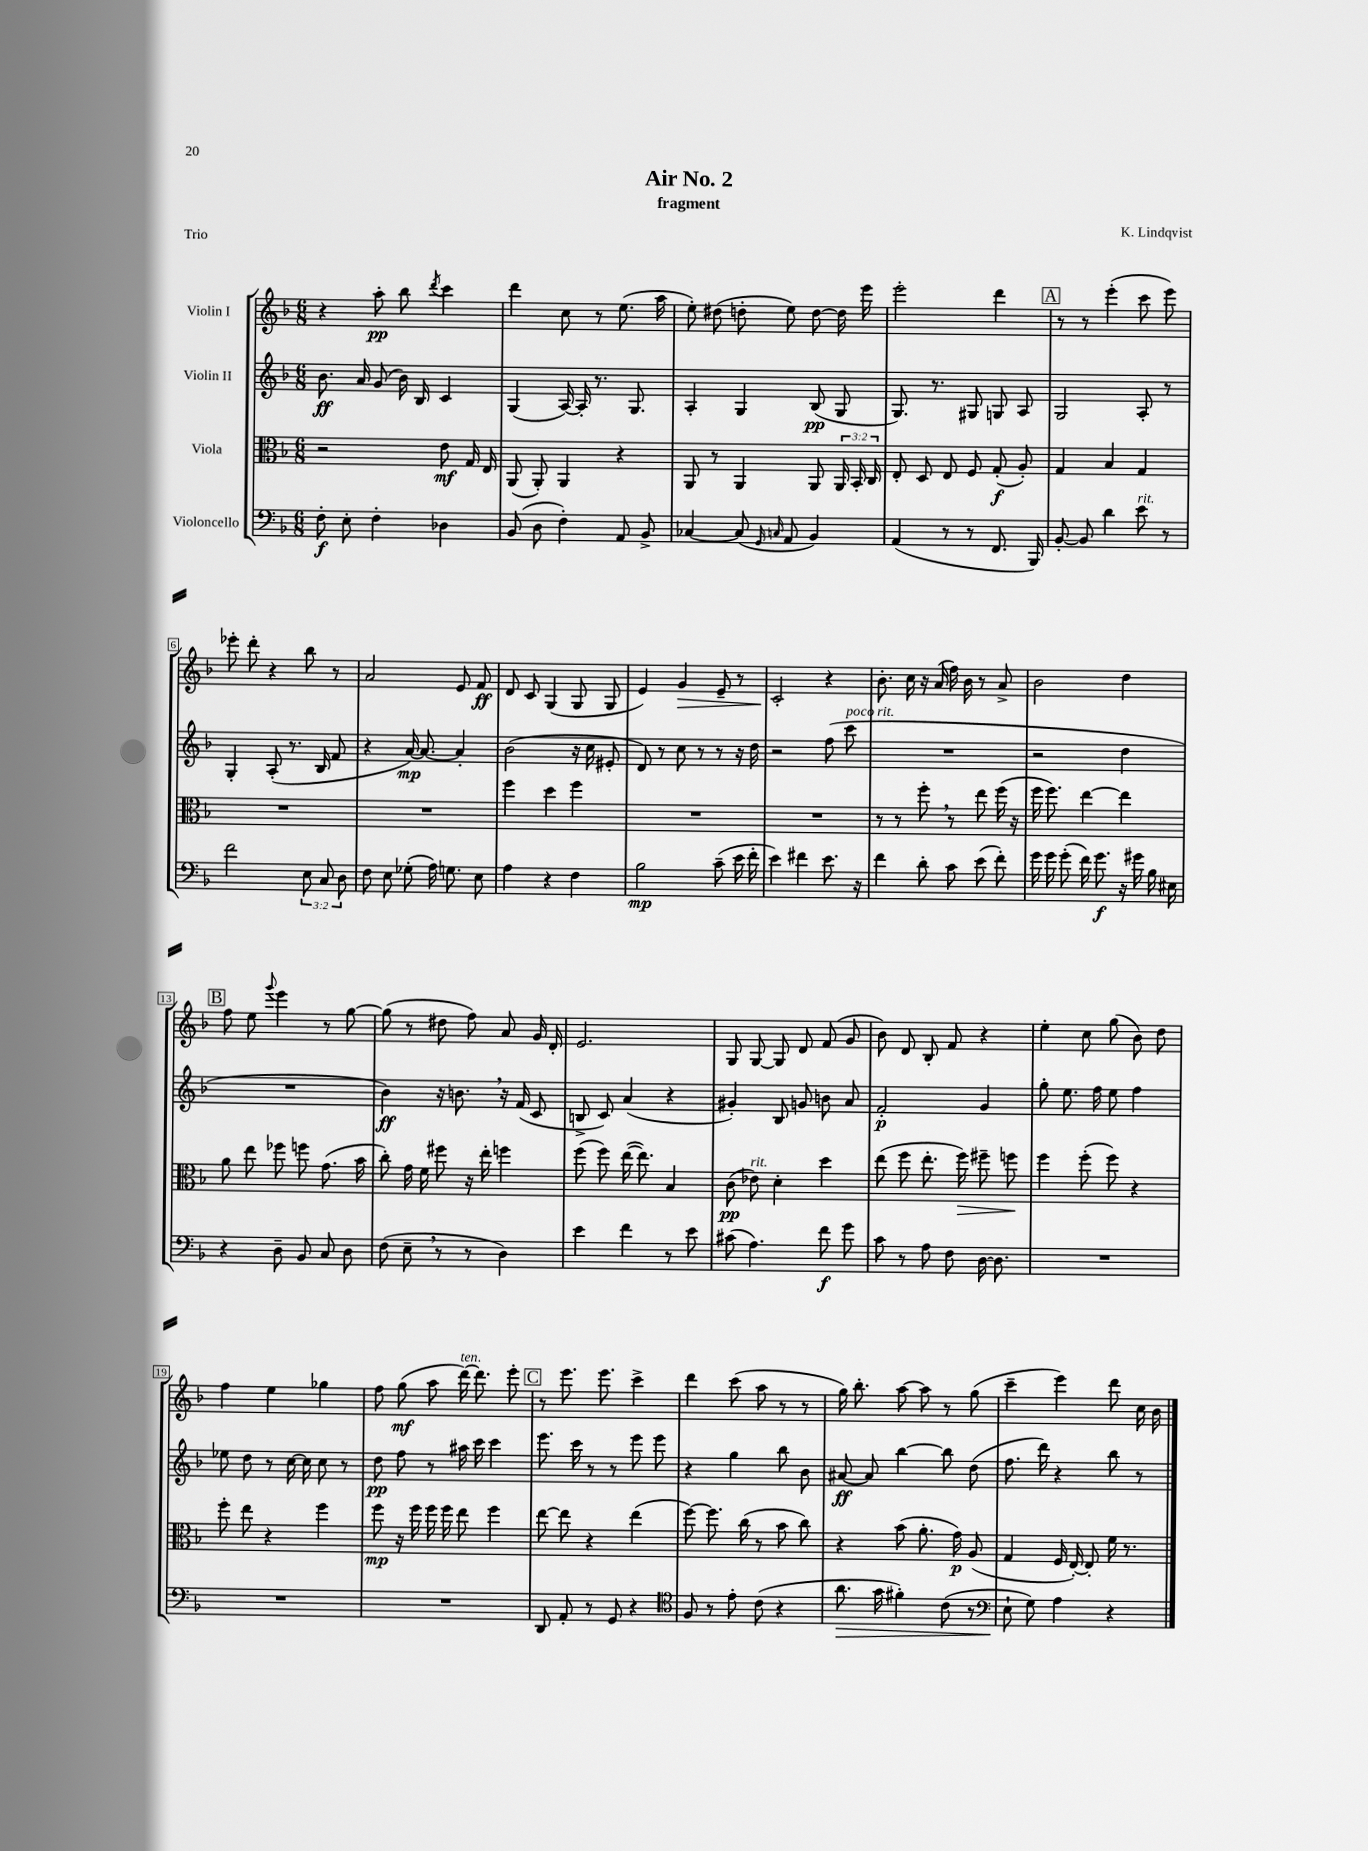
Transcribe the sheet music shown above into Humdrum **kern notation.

**kern	**kern	**kern	**kern
*staff4	*staff3	*staff2	*staff1
*clefF4	*clefC3	*clefG2	*clefG2
*k[b-]	*k[b-]	*k[b-]	*k[b-]
*M6/8	*M6/8	*M6/8	*M6/8
8F'	2r	8.b-	4r
8E'	.	.	.
.	.	16a	.
4F'	.	(8g	8aa'
.	.	16b-)	8bb-
.	.	16B-	.
.	.	.	8qddd
4D-	8e	4c	4ccc
.	16G	.	.
.	16E	.	.
=	=	=	=
(8BB-	(8AA	(4G	4ddd
8D	8AA')	.	.
4F')	4AA	[16A)	8cc
.	.	16A']	.
.	.	8.r	8r
8AA	4r	.	(8.ee
.	.	8.G	.
8BB-^	.	.	.
.	.	.	16aa
=	=	=	=
[4C-	8AA	4A'	8ee')
.	8r	.	(8dd#
(8C-]	4AA	4G	8dd'
16qqGG	.	.	.
16qqC	.	.	.
8AA	.	.	8ee)
4BB-)	8AA	(8B-	[8dd
.	24AA	8G	16dd]
.	24BB-'	.	.
.	.	.	16eee
.	24C	.	.
=	=	=	=
(4AA	8E'	8.G)	2eee'
.	8D	.	.
.	.	8.r	.
8r	8E	.	.
8r	8F	8G#	.
8.FF	(8G'	8G	4ddd
.	8A')	8A	.
16BBB-)	.	.	.
=	=	=	=
[8BB-'	4G	2G	8r
8BB-]	.	.	8r
4d	4B-	.	(4eee'
8e	4G	8A'	8ccc
8r	.	8r	8eee)
=	=	=	=
2f	2.r	4G'	8eee-'
.	.	.	8ddd'
.	.	(8A'	4r
.	.	8.r	.
12E	.	.	8bb-
.	.	16B-	.
12C	.	.	.
.	.	8f	8r
12D	.	.	.
=	=	=	=
8F	2.r	4r	2a
8E	.	.	.
(8G-'	.	[16a)	.
.	.	8.a_	.
16A)	.	.	.
8.G	.	.	.
.	.	4a']	8e
8E	.	.	8f
=	=	=	=
4A	4ff	(2b-	8d
.	.	.	8c
4r	4dd	.	(4G
4F	4ff	16r	8G
.	.	16cc	.
.	.	8e#'	8G
=	=	=	=
2B-	2.r	8d)	4e)
.	.	8r	.
.	.	8cc	4g
.	.	8r	.
(8c~	.	8r	8e~
16e	.	16r	8r
16f'	.	16dd	.
=	=	=	=
4e)	2.r	2r	2c'
4f#	.	.	.
8.e	.	(8ff	4r
.	.	8ccc	.
16r	.	.	.
=	=	=	=
4f	8r	2.r	8.b-'
.	8r	.	.
.	.	.	16cc
8d'	8ff'	.	16r
.	.	.	(16a
8c	8r	.	16ff)
.	.	.	16b-
(8e	8ee	.	8r
8f')	(16ff	.	8a^
.	16r	.	.
=	=	=	=
16g	16ff	2r	2b-
16g	8.ff)	.	.
(8g'	.	.	.
16f)	[4ee	.	.
8.g	.	.	.
16r	4ee]	4dd	4dd
16g#	.	.	.
16B-	.	.	.
16E#	.	.	.
=	=	=	=
4r	8a	2.r	8ff
.	8ee	.	8ee
.	.	.	8qqggg
8D~	8ff-	.	4eee
8BB-	8ff	.	.
8C	(8.g	.	8r
8D	.	.	[8gg
.	16b-	.	.
=	=	=	=
(8F	8cc')	4b-)	(8gg]
8E~	16g	.	8r
.	16f	.	.
8r	8ff#	16r	8dd#
.	.	8.b	.
8r	16r	.	8ff)
.	16ee'	.	.
4D)	4ff	16r	8a
.	.	(16f	.
.	.	8c	16g
.	.	.	16d'
=	=	=	=
4e	(8ff	8B^	2.e
.	8ff)	8c)	.
4f	([16ee	(4a	.
.	8.ee])	.	.
8r	4B-	4r	.
8e	.	.	.
=	=	=	=
(8c#	(8c	4g#')	8G
4.A)	8e-)	.	[8G
.	4d'	8B-	8G]
.	.	8g	8d
8f	4dd	8b	(8f
8g	.	8a	8g
=	=	=	=
8c	(8ee	2f'	8b-)
8r	8ff	.	8d
8A	8.ee'	.	8B-'
8F	.	.	8f
.	16ff)	.	.
[16D	8ff#~	4g	4r
8.D]	.	.	.
.	8ff	.	.
=	=	=	=
2.r	4ff	8gg'	4ee'
.	.	8.ee	.
.	(8ff'	.	8cc
.	.	16ff	.
.	8ff)	8ee	(8gg
.	4r	4ff	8b-)
.	.	.	8dd
=	=	=	=
2.r	8ff'	8ee-	4ff
.	8ee	8dd	.
.	4r	8r	4ee
.	.	[16cc	.
.	.	16cc]	.
.	4ff	8cc	4gg-
.	.	8r	.
=	=	=	=
2.r	8ff	8dd	8ff
.	16r	8ff	(8gg
.	16ff	.	.
.	16ff	8r	8aa
.	16ff	.	.
.	8ee	16aa#	[16ddd)
.	.	16ccc	8.ddd]
.	4ff	4ccc	.
.	.	.	8eee'
=	=	=	=
8DD	[8ee	8.eee	8r
8AA'	8ee]	.	8.eee
.	.	16ccc	.
8r	4r	8r	.
.	.	.	8.eee
8GG	.	8r	.
4r	(4ee	8eee	4ccc^
.	.	8eee	.
=	=	=	=
*clefC4	*	*	*
8F	[8ff)	4r	4ddd
8r	8.ff]	.	.
8e'	.	4gg	(8ccc
.	(16cc	.	.
(8c	8r	.	8aa
4r	8b-	8bb-	8r
.	8cc)	8b-	8r
=	=	=	=
8.a	4r	[8a#	16gg)
.	.	.	8.bb-'
.	.	8a#]	.
16g	.	.	.
4f#')	(8b-	[4bb-	[8aa
.	8.a'	.	8aa]
(8c	.	8bb-]	8r
.	16g)	.	.
8r	(8A	(8dd	(8gg
=	=	=	=
*clefF4	*	*	*
8E`	4G	8.ff	4ccc~
8G)	.	.	.
.	.	16ddd)	.
4A	16F	4r	4eee)
.	[16E')	.	.
.	8E']	.	.
4r	16f	8bb-	8ddd
.	8.r	.	.
.	.	8r	16cc
.	.	.	16b-
==	==	==	==
*-	*-	*-	*-
